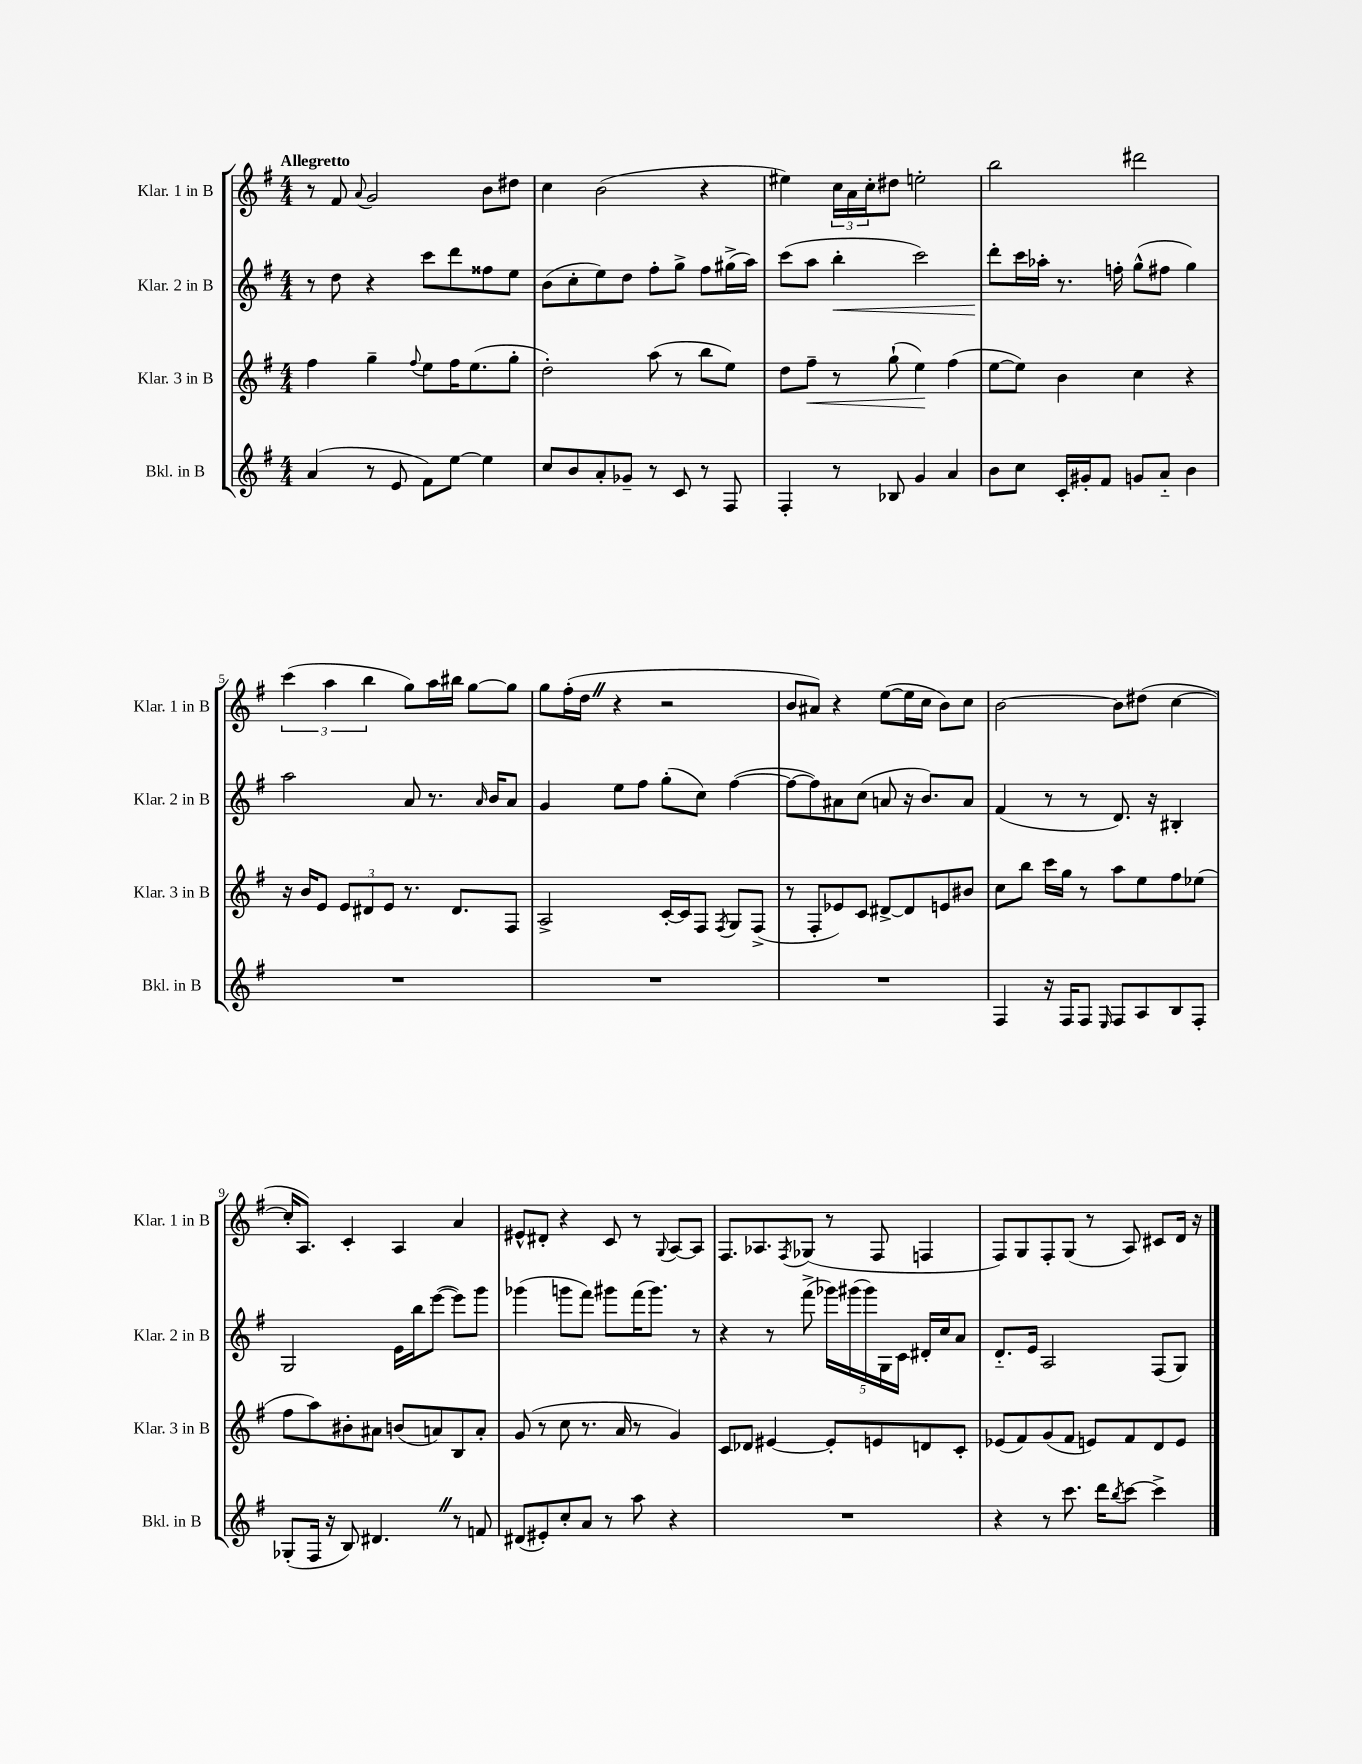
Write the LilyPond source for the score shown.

<<
\new StaffGroup <<
\new Staff = "s0" \with { instrumentName = "Klar. 1 in B" shortInstrumentName = "Klar. 1 in B" } {
    \clef treble \key g \major \numericTimeSignature \time 4/4 \tempo "Allegretto"
    r8 fis'8 \appoggiatura { a'8 } g'2 b'8 dis''8 |
    c''4 b'2( r4 |
    eis''4) \tuplet 3/2 { c''16 a'16 c''16-. } dis''8 e''2-. |
    b''2 dis'''2 |
    \tuplet 3/2 { c'''4( a''4 b''4 } g''8) a''16 bis''16 g''8~ g''8 |
    g''8 fis''16-.( d''16 \once \override BreathingSign.text = \markup { \musicglyph "scripts.caesura.straight" } \breathe r4 r2 |
    b'8 ais'8) r4 e''8~( e''16 c''16 b'8) c''8 |
    b'2~ b'8 dis''8( c''4~ |
    c''16-. a8.) c'4-. a4 a'4 |
    eis'8-^ dis'8-. r4 c'8 r8 \appoggiatura { g8 } a8~ a8 |
    fis8. aes8. \acciaccatura { fis8 } ges8( r8 fis8 f4 |
    fis8) g8 fis8-. g8( r8 a8) cis'8 d'16 r16 \bar "|." |
}
\new Staff = "s1" \with { instrumentName = "Klar. 2 in B" shortInstrumentName = "Klar. 2 in B" } {
    \clef treble \key g \major \numericTimeSignature \time 4/4
    r8 d''8 r4 c'''8 d'''8 fisis''8 e''8 |
    b'8( c''8-. e''8) d''8 fis''8-. g''8-> fis''8 gis''16->( a''16) |
    c'''8( a''8 b''4-.\< c'''2) |
    d'''8-.\! c'''16 aes''16-. r8. f''16-. g''8-^( fis''8 g''4) |
    a''2 a'8 r8. \grace { a'16 } b'16 a'8 |
    g'4 e''8 fis''8 g''8-.( c''8) fis''4~( |
    fis''8~ fis''8) ais'8 c''8( a'8 r16 b'8.) a'8 |
    fis'4( r8 r8 d'8.) r16 bis4-. |
    g2 e'16 b''16 e'''8~( e'''8) g'''8 |
    ges'''4( g'''8 fis'''8) gis'''8 fis'''16( gis'''8.) r8 |
    r4 r8 fis'''8->( \tuplet 5/4 { ges'''16) gis'''16( gis'''16) g16 c'16 } dis'16-. c''16 a'8 |
    d'8.-_ e'16 a2 fis8( g8) \bar "|." |
}
\new Staff = "s2" \with { instrumentName = "Klar. 3 in B" shortInstrumentName = "Klar. 3 in B" } {
    \clef treble \key g \major \numericTimeSignature \time 4/4
    fis''4 g''4-- \appoggiatura { fis''8 } e''8 fis''16 e''8.( g''8-. |
    d''2-.) a''8( r8 b''8 e''8) |
    d''8 fis''8--\< r8 g''8-!( e''4\!) fis''4( |
    e''8~ e''8) b'4 c''4 r4 |
    r16 b'16 e'8 \tuplet 3/2 { e'8 dis'8 e'8 } r8. dis'8. fis8 |
    a2-> c'16~-. c'16 fis8 \acciaccatura { fis8 } g8 fis8->( |
    r8 fis8-. ees'8) c'8 dis'8~-> dis'8 e'8 bis'8 |
    c''8 b''8 c'''16 g''16 r8 a''8 e''8 fis''8 ees''8( |
    fis''8 a''8) bis'8-. ais'8 b'8( a'8) b8 a'8-. |
    g'8( r8 c''8 r8. a'16 r8 g'4) |
    c'8 des'8 eis'4~ eis'8-. e'8 d'8 c'8-. |
    ees'8( fis'8) g'8( fis'8 e'8) fis'8 d'8 e'8 \bar "|." |
}
\new Staff = "s3" \with { instrumentName = "Bkl. in B" shortInstrumentName = "Bkl. in B" } {
    \clef treble \key g \major \numericTimeSignature \time 4/4
    a'4( r8 e'8 fis'8) e''8~ e''4 |
    c''8 b'8 a'8-. ges'8-- r8 c'8 r8 fis8 |
    fis4-. r8 bes8 g'4 a'4 |
    b'8 c''8 c'16-. gis'16-. fis'8 g'8 a'8-_ b'4 |
    R1 |
    R1 |
    R1 |
    fis4 r16 fis16 fis8 \grace { e16 } fis8 a8 b8 fis8-. |
    ges8-.( fis16 r16 b8) dis'4. \once \override BreathingSign.text = \markup { \musicglyph "scripts.caesura.straight" } \breathe r8 f'8 |
    dis'8( eis'8-.) c''8-. a'8 r8 a''8 r4 |
    R1 |
    r4 r8 c'''8. d'''16 \acciaccatura { b''8 } c'''8~ c'''4-> \bar "|." |
}
>>
>>
